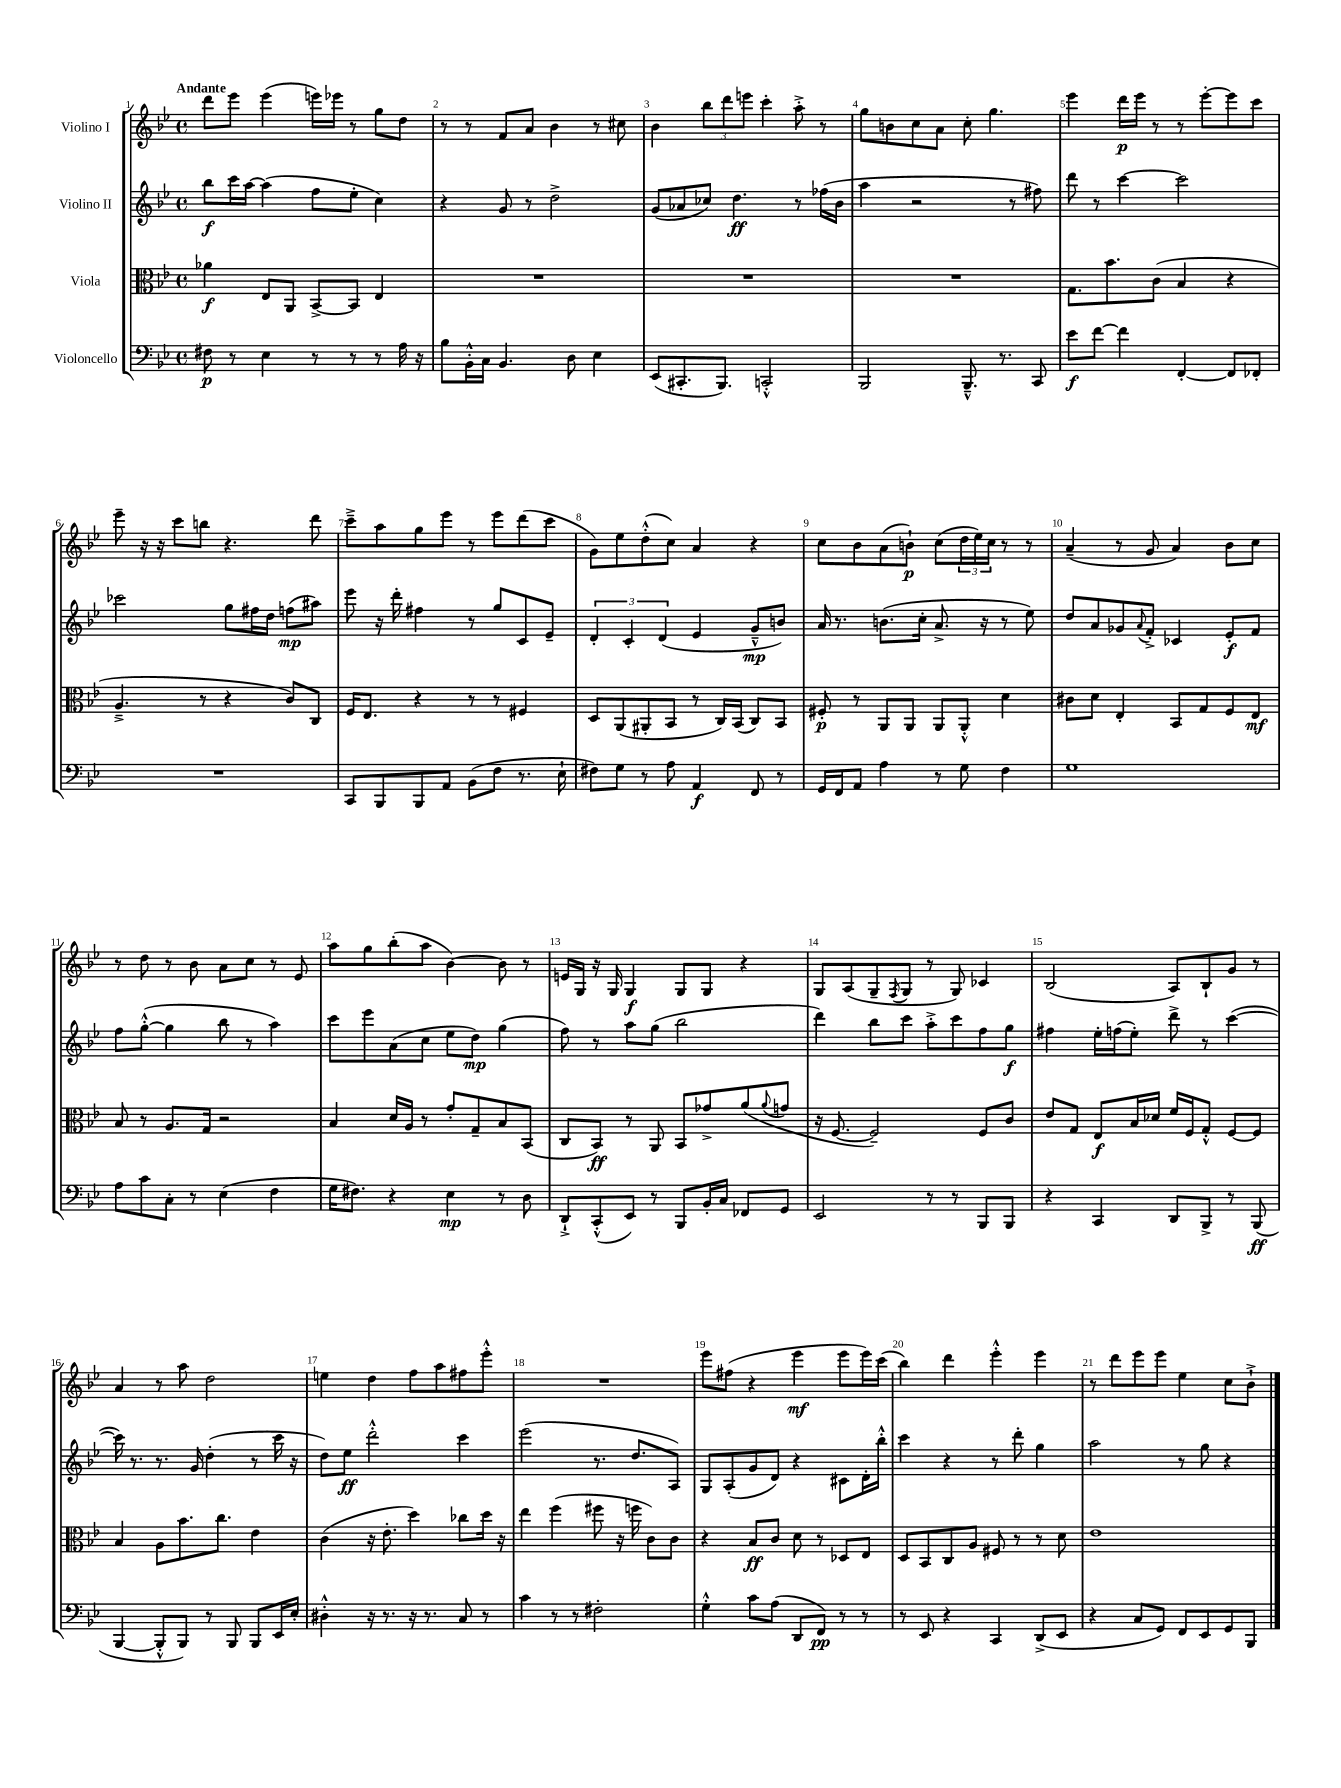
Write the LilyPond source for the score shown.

<<
\new StaffGroup <<
\new Staff = "s0" \with { instrumentName = "Violino I" } {
    \clef treble \key bes \major \defaultTimeSignature \time 4/4 \tempo "Andante"
    d'''8 ees'''8 ees'''4( e'''16) ees'''16 r8 g''8 d''8 |
    r8 r8 f'8 a'8 bes'4 r8 cis''8 |
    bes'4 \tuplet 3/2 { bes''8 d'''8 e'''8 } c'''4-. a''8-.-> r8 |
    g''8 b'8 c''8 a'8 c''8-. g''4. |
    ees'''4 d'''16\p ees'''16 r8 r8 ees'''8~-. ees'''8 c'''8 |
    ees'''8-- r16 r16 c'''8 b''8 r4. d'''8 |
    c'''8---> a''8 g''8 ees'''8 r8 ees'''8 d'''8( c'''8 |
    g'8) ees''8 d''8-.-^( c''8) a'4 r4 |
    c''8 bes'8 a'8( b'8-!\p) c''8( \tuplet 3/2 { d''16 ees''16) c''16 } r8 r8 |
    a'4--( r8 g'8 a'4) bes'8 c''8 |
    r8 d''8 r8 bes'8 a'8 c''8 r8 ees'8 |
    a''8 g''8 bes''8-.( a''8 bes'4~) bes'8 r8 |
    e'16 g16 r16 g16 g4\f g8 g8 r4 |
    g8 a8( g8-- \acciaccatura { f8 } g8 r8 g8) ces'4 |
    bes2( a8) bes8-! g'8 r8 |
    a'4 r8 a''8 d''2 |
    e''4 d''4 f''8 a''8 fis''8 ees'''8-.-^ |
    R1 |
    ees'''8 fis''8( r4 ees'''4\mf ees'''8 ees'''16) c'''16( |
    bes''4) d'''4 ees'''4-.-^ ees'''4 |
    r8 d'''8 ees'''8 ees'''8 ees''4 c''8 bes'8-!-> \bar "|." |
}
\new Staff = "s1" \with { instrumentName = "Violino II" } {
    \clef treble \key bes \major \defaultTimeSignature \time 4/4
    bes''8\f c'''16 a''16~ a''4( f''8 ees''8-. c''4) |
    r4 g'8 r8 d''2-> |
    g'8( aes'8 ces''8) d''4.\ff r8 fes''16( bes'16 |
    a''4 r2 r8 fis''8) |
    d'''8 r8 c'''4~ c'''2 |
    ces'''2 g''8 fis''16 d''16 f''8\mp( ais''8) |
    ees'''8 r16 d'''16-. fis''4 r8 g''8 c'8 ees'8-- |
    \tuplet 3/2 { d'4-. c'4-. d'4( } ees'4 g'8---^\mp b'8) |
    a'16 r8. b'8.( c''16-. a'8.-> r16 r8 ees''8) |
    d''8 a'8 ges'8 \appoggiatura { a'8 } f'8-.-> ces'4 ees'8-.\f f'8 |
    f''8 g''8~-.-^( g''4 bes''8 r8 a''4) |
    c'''8 ees'''8 a'8( c''8 ees''8 d''8\mp) g''4( |
    f''8) r8 a''8 g''8( bes''2 |
    d'''4) bes''8 c'''8 a''8-.-> c'''8 f''8 g''8\f |
    fis''4 ees''16-. f''16( ees''8-.) d'''8-> r8 c'''4~( |
    c'''16) r8. r8. g'16 d''4-.( r8 c'''16 r16 |
    d''8) ees''8\ff d'''2-.-^ c'''4 |
    ees'''2( r8. d''8. a8) |
    g8 a8-.( g'8 d'8) r4 cis'8 d'16-. bes''16-.-^ |
    c'''4 r4 r8 d'''8-. g''4 |
    a''2 r8 g''8 r4 \bar "|." |
}
\new Staff = "s2" \with { instrumentName = "Viola" } {
    \clef alto \key bes \major \defaultTimeSignature \time 4/4
    aes'4\f ees8 a,8 bes,8~-> bes,8 ees4 |
    R1 |
    R1 |
    R1 |
    g8. bes'8. c'8( bes4 r4 |
    a4.---> r8 r4 c'8) c8 |
    f16 ees8. r4 r8 r8 fis4 |
    d8 a,8( ais,8-. bes,8 r8 c16) bes,16( c8) bes,8 |
    fis8-.\p r8 a,8 a,8 a,8 a,8-.-^ d'4 |
    cis'8 d'8 ees4-. bes,8 g8 f8 ees8\mf |
    bes8 r8 a8. g16 r2 |
    bes4 d'16 a16 r8 g'8-. g8-- bes8 bes,8( |
    c8 bes,8\ff) r8 a,8 bes,8 ges'8-> a'8( \appoggiatura { a'8 } g'8 |
    r16 f8.~ f2--) f8 c'8 |
    ees'8 g8 ees8\f bes16 des'16 f'16 f16 g8-.-^ f8~ f8 |
    bes4 a8 bes'8. c''8. ees'4 |
    c'4( r16 ees'8.-. d''4) ces''8 d''16 r16 |
    ees''4 f''4( fis''8 r16 f''16 c'8) c'8 |
    r4 bes8\ff c'8 d'8 r8 des8 ees8 |
    d8 bes,8 c8 a8 fis8 r8 r8 d'8 |
    ees'1 \bar "|." |
}
\new Staff = "s3" \with { instrumentName = "Violoncello" } {
    \clef bass \key bes \major \defaultTimeSignature \time 4/4
    fis8\p r8 ees4 r8 r8 r8 a16 r16 |
    bes8 bes,16-.-^ c16 bes,4. d8 ees4 |
    ees,8( cis,8.-. bes,,8.) c,2-.-^ |
    bes,,2 bes,,8.---^ r8. c,8 |
    ees'8\f f'8~ f'4 f,4~-. f,8 fes,8-. |
    R1 |
    c,8 bes,,8 bes,,8 a,8 bes,8( f8 r8. ees16-! |
    fis8) g8 r8 a8 a,4\f f,8 r8 |
    g,16 f,16 a,8 a4 r8 g8 f4 |
    g1 |
    a8 c'8 c8-. r8 ees4( f4 |
    g16 fis8.) r4 ees4\mp r8 d8 |
    d,8-!-> c,8-.-^( ees,8) r8 bes,,8 bes,16-. c16 fes,8 g,8 |
    ees,2 r8 r8 bes,,8 bes,,8 |
    r4 c,4 d,8 bes,,8-> r8 bes,,8\ff( |
    bes,,4~ bes,,8-.-^ bes,,8) r8 bes,,8 bes,,8 ees,16 ees16-. |
    dis4-.-^ r16 r8. r16 r8. c8 r8 |
    c'4 r8 r8 fis2-. |
    g4-.-^ c'8 a8( d,8 f,8\pp) r8 r8 |
    r8 ees,8 r4 c,4 d,8->( ees,8 |
    r4 c8 g,8) f,8 ees,8 g,8 bes,,8 \bar "|." |
}
>>
>>
\layout { \context { \Score \override BarNumber.break-visibility = ##(#f #t #t) barNumberVisibility = #all-bar-numbers-visible } }
